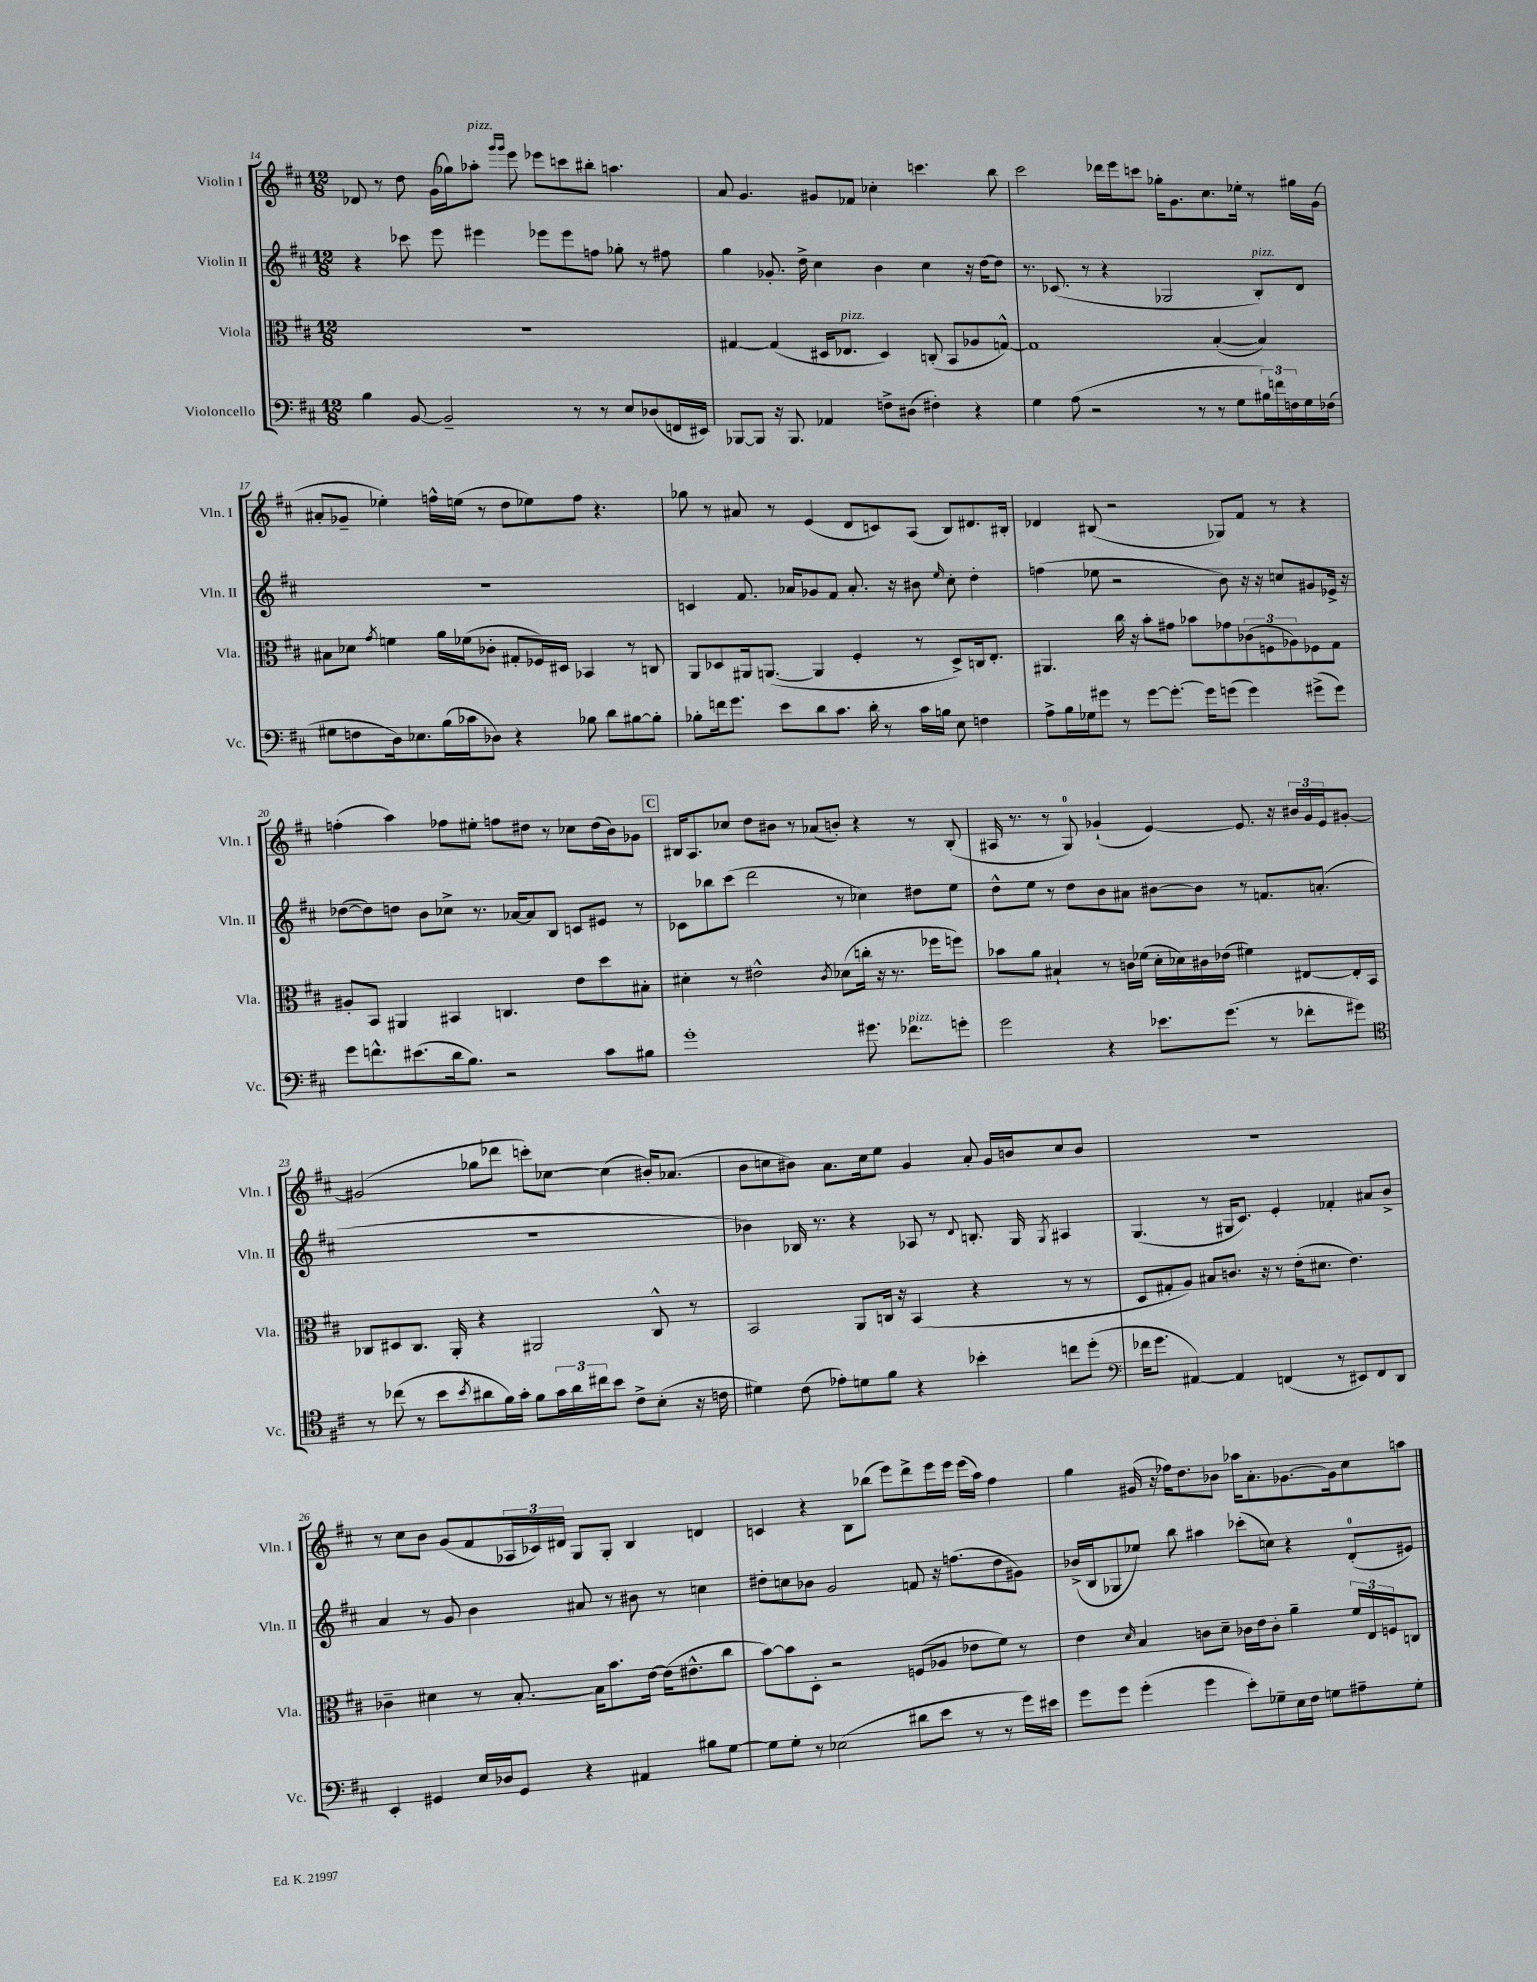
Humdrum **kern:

**kern	**kern	**kern	**kern
*staff4	*staff3	*staff2	*staff1
*clefF4	*clefC3	*clefG2	*clefG2
*k[f#c#]	*k[f#c#]	*k[f#c#]	*k[f#c#]
*M12/8	*M12/8	*M12/8	*M12/8
4B	1.r	4r	8d-
.	.	.	8r
[8BB	.	8ccc-	8dd
2BB~]	.	8eee	(16g
.	.	.	16gg-)
.	.	4eee#	8aa-'
.	.	.	16qqggg
.	.	.	16qqggg
.	.	.	8eee
.	.	8eee-	8eee-
8r	.	8eee-	8ccc
8r	.	8ff	8bb#'
8E	.	8gg-'	4.aa
(8D-	.	8r	.
16FF	.	8ff#	.
16EE#)	.	.	.
=	=	=	=
[8BBB-	[4G#	4gg	8a
8BBB-]	.	.	4.g
16r	(4G#]	8.g-'	.
8.BBB-	.	.	.
.	.	16dd^	.
4AA-	16D#	4cc#	8g#
.	8.E-	.	.
.	.	.	8f-
8F^	4D#)	4b	4cc-'
(8D#	.	.	.
4F#')	(8C'	4cc#	4.ccc
.	8BB	.	.
4r	8A-	16r	.
.	.	[16dd	.
.	[8G^^)	8dd]	8bb
=	=	=	=
4G	1G]	8.r	2ccc#
.	.	(8.c-	.
(8A	.	.	.
2r	.	8r	.
.	.	4r	16ddd-
.	.	.	16eee
.	.	.	8ccc
.	.	2G-	16gg-'
.	.	.	8.g
8r	.	.	.
8r	([4B'	.	8.cc#
8G	.	.	.
.	.	.	16ee-'
24B#)	4B])	8B')	8r
24f	.	.	.
24F	.	.	.
16G	.	8d	16gg#
(16F-	.	.	(16g
=	=	=	=
8G#	8B#	1.r	8a#'
8F	8d-	.	8g-~
.	8qg	.	.
16D)	4f	.	4ee-')
8.E-	.	.	.
(16B	16a	.	16ff^^
16c-	(16f-	.	(16ee
8D-)	8c-'	.	8r
4r	8G#'	.	8dd
.	16F-)	.	8ee-)
.	16D#	.	.
8B-	4BB-	.	8ff
8d	.	.	4.r
[8B#	8r	.	.
8B#']	8C	.	.
=	=	=	=
8B-'	8AA	4c	8gg-
16f	8D-	.	8r
8.g	.	.	.
.	16AA#	8.f#	8a#
.	([8.AA	.	.
8e	.	.	8r
.	.	16a-	.
8d	4AA]	8g-	(4e
8.c#	.	8f#	.
.	4F#'	8.a-'	8d
16d'	.	.	.
8r	.	.	8c)
.	.	16r	.
16c#	8r	8b#	(8A
16B	.	.	.
.	.	16qqee	.
8E	8D-^)	8cc#'	8B)
4F	16C	4dd'	8.d#
.	8.E'	.	.
.	.	.	16B#'
=	=	=	=
8A^	4.AA#	(4ff	4d-
16B	.	.	.
16G-	.	.	.
8g#	.	8ee-	(8B#
8r	16cc#	2r	2r
.	16r	.	.
[8g#	8b'	.	.
8.g#'_	8g#	.	.
.	8b-	.	.
16g#]	.	.	.
(8g	8g-	8b)	8G-)
4g)	(12c-	16r	8f#
.	.	16r	.
.	12F	.	.
.	.	8cc	8r
.	12A-)	.	.
(8g#^	8F-	8g#	4r
8g#)	8G	16e-^	.
.	.	16r	.
=	=	=	=
8g	8A#'	([8dd-	(4ff'
8.f^^	8BB	8dd-])	.
.	4AA#	8dd	4aa)
(8.e#	.	.	.
.	.	8b	.
16d	4BB#	8cc-^	8ff-
8.B)	.	.	.
.	.	8.r	8ee#'
2r	4.C	.	8ff
.	.	[16a-	.
.	.	8a-]	8dd#
.	.	8B	8r
.	8e	8c	8cc-
8c#	8dd	8e#	(16dd#
.	.	.	16b)
8B#	8B#'	8r	8g-
=	=	=	=
1g'	4d#'	8c-	16B#
.	.	.	8.A
.	.	8bb-	.
.	8r	(8ccc#	8cc-
.	2e#^^	2ddd	8dd
.	.	.	8b#
.	.	.	8r
.	.	.	(8a-
.	8qc#	.	.
.	(8d-	8r	8b')
8.g#	16cc'	4cc-)	4r
.	16r	.	.
.	8.r	.	.
8.f-	.	.	.
.	.	8dd#	8r
.	16ff-	.	.
8g'	8ff)	8ee	(8B#'
=	=	=	=
2g	8b-	8dd^^	16A#
.	.	.	8.r
.	8a	8ee	.
.	4B#`	8r	8r
.	.	8dd	8G)
4r	8r	8b	(4g-`
.	16c	8a#	.
.	(16f-	.	.
8.e-	16d'	[8b#	[4e)
.	16d-)	.	.
.	16c#	8b#]	.
(8.g	(16e-	.	.
.	4f#)	8r	8.e]
8r	.	8.f	.
.	.	.	16r
8f-'	[8E#	.	24b#
.	.	.	24g-
.	.	(8.a'	.
.	.	.	24e
8g#)	16E#']	.	[8g#'
.	16BB	.	.
=	=	=	=
*clefC4	*	*	*
8r	8C-	1.r	(2g#]
(8cc-	8D#	.	.
8r	8.C-	.	.
8b	.	.	.
.	16AA'	.	.
8qb	.	.	.
8a#	4r	.	8gg-
16f#)	.	.	8ddd-
16g'	.	.	.
8f#	2AA#	.	8ccc')
24g	.	.	[8cc-
24a#	.	.	.
24cc#	.	.	.
8b	.	.	(4cc-]
8c#^	.	.	.
(8B'	8C-^^	.	16b#')
.	.	.	(8.a-
16r	8r	.	.
16c	.	.	.
=	=	=	=
4d#)	2BB	4b-)	8b
.	.	.	8cc
(8c#	.	16B-	8b#)
.	.	8.r	.
8e-')	.	.	8.a
8d	8AA	4r	.
.	.	.	16cc
8f#	16C	.	8ee
.	16r	.	.
4r	(4BB	8A-	4g
.	.	8r	.
.	.	8qqd	.
4b-'	4r	8.B'	8a'
.	.	.	16g
.	.	16G	16b
.	.	8qG	.
8cc	8r	4A#	8cc
(8dd'	8r	.	8b
=	=	=	=
*clefF4	*	*	*
16f-	8D	(4.G	1.r
8.g	.	.	.
.	8G#'	.	.
[4AA#)	8A)	.	.
.	8B#	8r	.
4AA#]	8.c	16G#	.
.	.	8.c#)	.
.	16r	.	.
(4FF	8r	4e'	.
.	(16e'	.	.
.	8.d#	.	.
8r	.	4f-'	.
8EE#)	4.e)	.	.
8FF	.	8a#	.
8DD	.	8b^	.
=	=	=	=
4EE'	4c-~	4a	8r
.	.	.	8cc#
4GG#	4d#	8r	8b
.	.	8g	(8g
16E	8r	4b	8f#
16D-	.	.	.
8GG#	[8.B'	.	24A-
.	.	.	24c-)
.	.	.	24d#
4r	.	8a#	8G
.	16B]	.	.
.	8.b	8r	8G'
4AA#	.	8b#	4B
.	[16e	.	.
.	(16e]	8r	.
.	8.e#^^	.	.
8B#	.	4cc	4d
[8G	8cc#	.	.
=	=	=	=
8G]	[8b)	8dd#'	4c
8G'	8b]	8cc	.
8r	8D'	8b-	4r
(2E-	2r	2g	.
.	.	.	8B
.	.	.	(8bb-
.	.	.	8eee)
8d#	(8F	8f	8ddd^
8e	8A-	16r	16eee
.	.	(8.ff	16eee
8r	8e-	.	(16eee
.	.	.	16aa)
8r	8f#)	8dd#	4ff#
16g)	8r	8g#)	.
16e#	.	.	.
=	=	=	=
8g	4e	(16b-^	4gg
.	.	16B	.
8g	.	8G-	.
.	16qqd	.	.
(4g'	4B	8ee-)	(16g#
.	.	.	16r
.	.	8bb	16ff-)
.	.	.	8.dd
4g	8c	4aa#	.
.	8d~	.	8b-
8e')	16c-	(8ccc-'	16aa-
.	16e	.	8.a'
8G-~	8c-'	8cc)	.
16E	4a~	4r	[8.g-
16F#	.	.	.
8G	.	.	.
.	.	.	16g-]
8A#~	24f#	(8d'	8cc#
.	24E	.	.
.	24F	.	.
8G'	8C	8e#)	8aa
==	==	==	==
*-	*-	*-	*-
